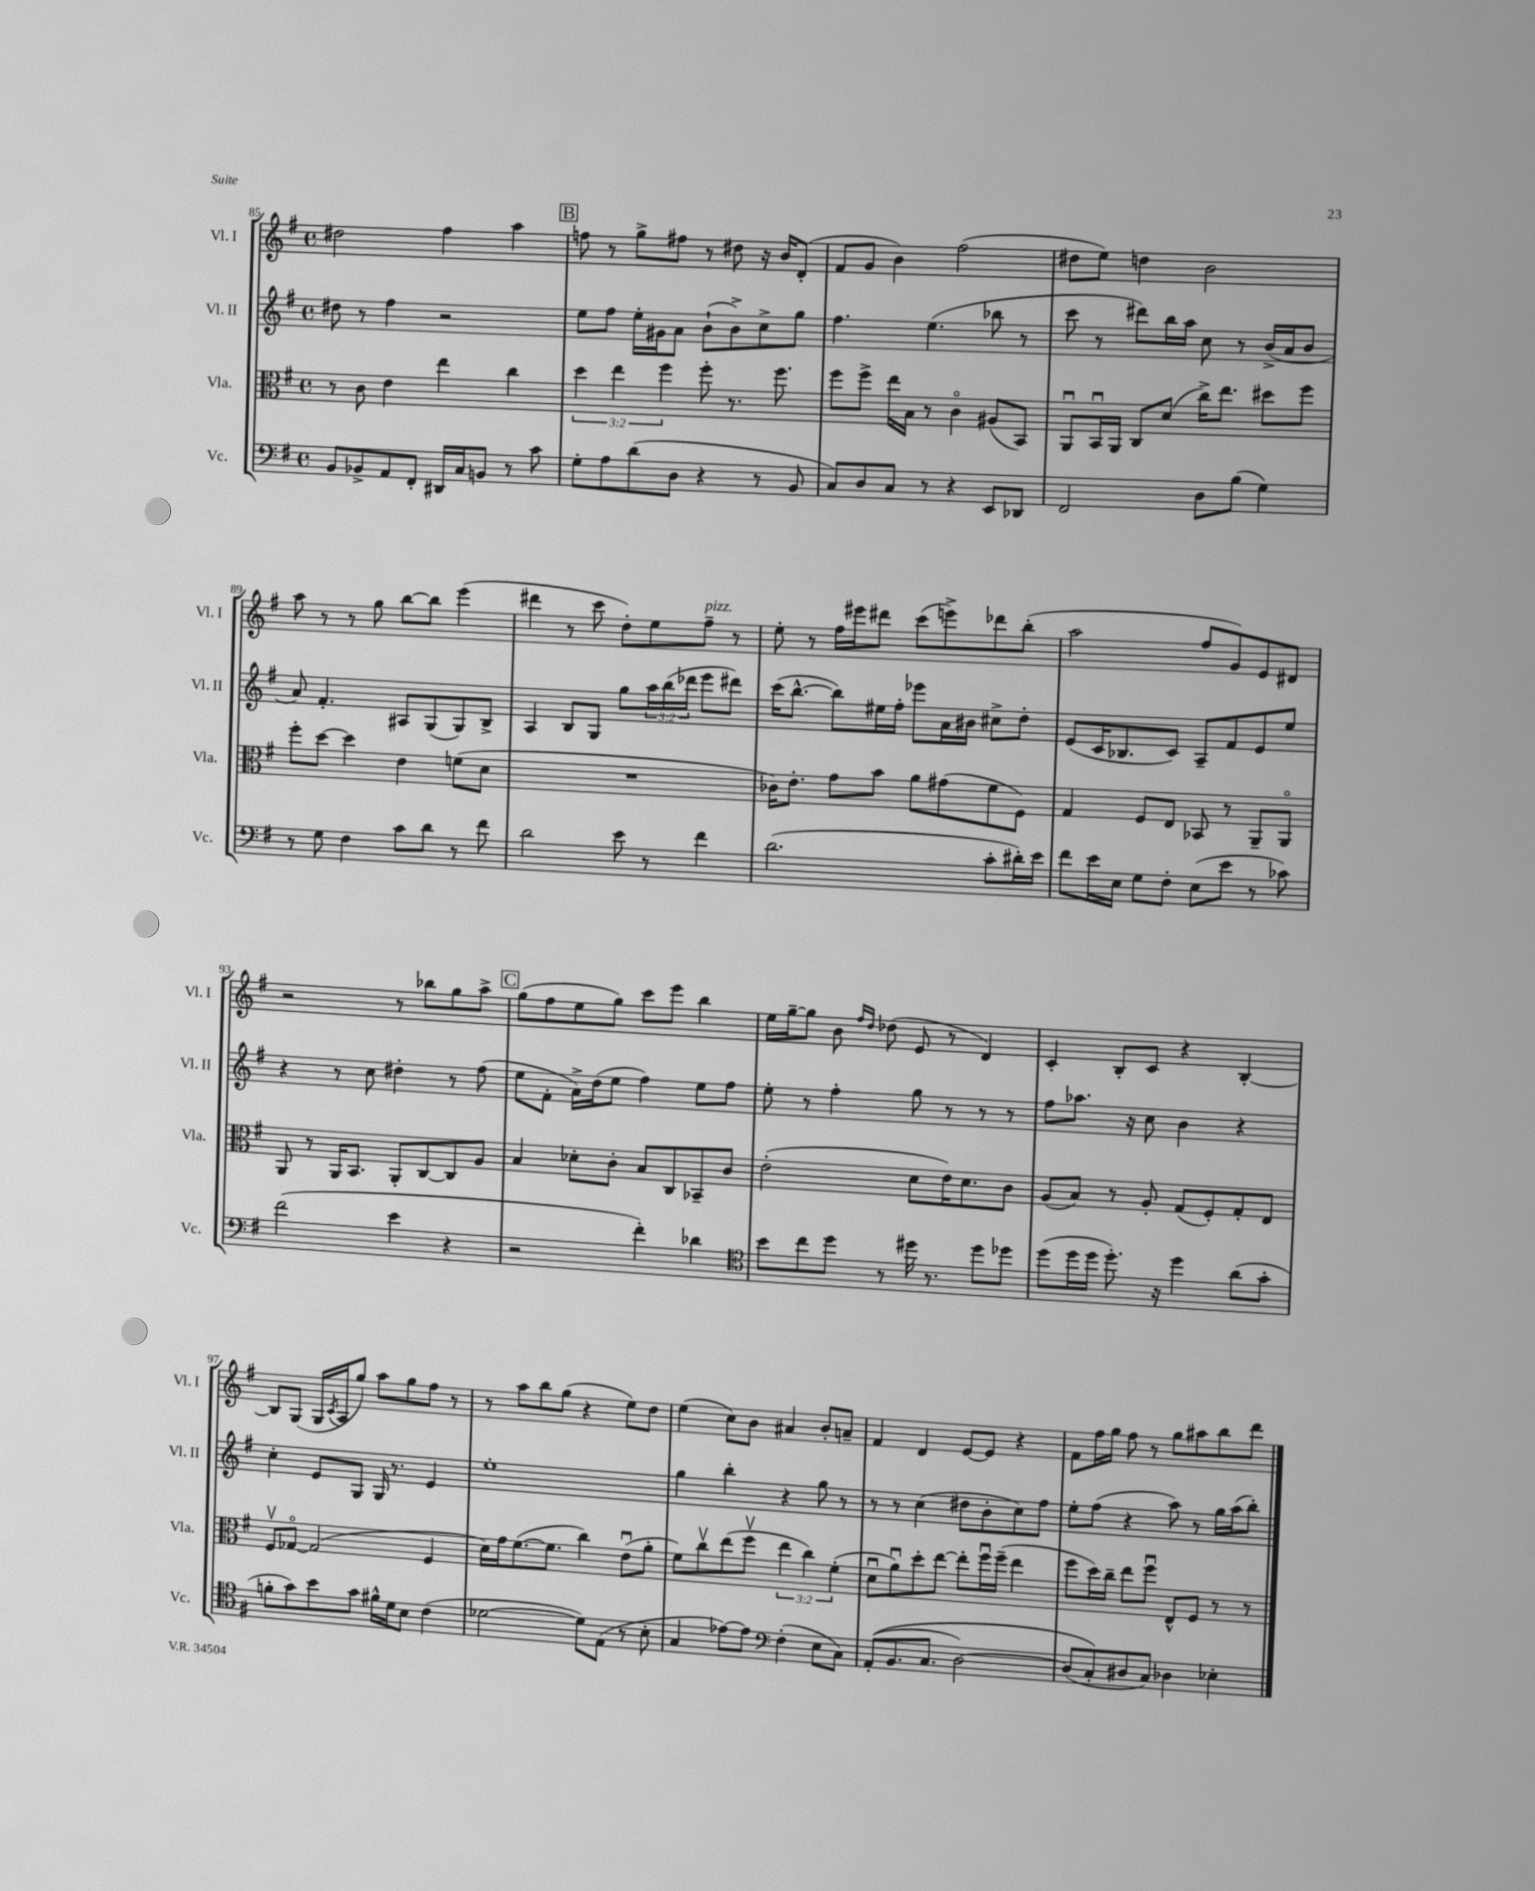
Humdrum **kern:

**kern	**kern	**kern	**kern
*part4	*part3	*part2	*part1
*staff4	*staff3	*staff2	*staff1
*I"Vc.	*I"Vla.	*I"Vl. II	*I"Vl. I
*I'Vc.	*I'Vla.	*I'Vl. II	*I'Vl. I
*clefF4	*clefC3	*clefG2	*clefG2
*k[f#]	*k[f#]	*k[f#]	*k[f#]
*M4/4	*M4/4	*M4/4	*M4/4
*met(c)	*met(c)	*met(c)	*met(c)
=85	=85	=85	=85
8BB/L	8r	8dd#X\	2dd#X\
8BB-X^/	8c\	8r	.
8AA/	4e\	4ff#\	.
8FF#'/J	.	.	.
16DD#X/LL	4ee\	2r	4ff#\
16C/J	.	.	.
8BBn/J	.	.	.
8r	4cc\	.	4aa\
8c\	.	.	.
!!LO:REH:place=s1:t=B
=86	=86	=86	=86
8G'\L	6dd\	8ee\L	8ffn\
8A\	.	8ff#\J	8r
.	6ee\	.	.
(8d\	.	16ee'\LL	8gg^\L
.	.	16g#X\J	.
.	6ff#\	.	.
8D\J	.	8a\J	8ff#X\J
4r	8ff#'\	(8b`\L	8r
.	8.r	8b^\)	8dd#X\
8r	.	8cc^\	16r
.	8.ff#\	.	16b/KL
8BB/	.	8gg\J	(8d'/J
=87	=87	=87	=87
8C/L)	8ff#\L	4.ff#\	8f#/L
8D/	8ff#^\J	.	8g/J
8C/J	16ee\LL	.	4b\)
.	16B\JJ	.	.
8r	8r	(4.ee\	.
4r	4c\	.	(2ff#\
8EE/L	(8A#X/L	8bb-X\	.
8DD-X/J	8BB/J)	8r	.
=88	=88	=88	=88
2FF#/	8AAu/L	8ccc\	8dd#X\L
.	16BBu/L	8r	8ee\J)
.	16AA/JJ	.	.
.	8C/L	8ddd#X\L)	4ddn\
.	(8d/J	16bb\L	.
.	.	16aa\JJ	.
8D\L	16cc^\KL)	8cc\	2b\
.	8.ee\J	.	.
(8B\J	.	8r	.
4G\)	8dd#X\L	(16b^/LL	.
.	.	16a/J	.
.	8ff#\J	8b/J	.
!!LO:LB:g=z
=89	=89	=89	=89
8r	8ff#'\L	8a/)	8aa\
8G\	[8dd\J	4.f#'/	8r
4F#\	4dd\]	.	8r
.	.	.	8gg\
8c\L	4e\	8A#X/L	[8bb\L
8d\J	.	(8G/	8bb\J]
8r	(8fn\L	8G/)	(4eee\
8f#\	8d\J	8B^/J	.
=90	=90	=90	=90
2d\	1r	4A/	4ddd#X\
.	.	8B/L	8r
.	.	8G/J	8ccc\
8e\	.	8gg\L	8dd'\L)
8r	.	24aa\L	8ee\
.	.	(24bb\	.
.	.	24ddd-X\JJ	.
!	!	!	!LO:TX:a:i:t=pizz.
4f#\	.	8eee\L	8ff#~\J
.	.	8ddd#X\J)	8r
=91	=91	=91	=91
(2.d\	16c-X\KL)	(16ccc\KL	8ee'\
.	8.e'\J	[8.bb^^\J	.
.	.	.	8r
.	8g\L	8bb\L])	16ff#\LL
.	.	.	16eee#X\J
.	8b\J	16ee#X\L	8ddd#X\J
.	.	16ff#'\JJ	.
.	8a\L	8eee-X\L	(8ccc\L
.	(8g#X\	16a\L	8eeen^\)
.	.	16b#X\JJ	.
8c'\L	8f#\	8cc#X^\L	8ddd-X\
16d#X'\L)	8F#\J)	8dd'\J	(8bb'\J
16e\JJ	.	.	.
=92	=92	=92	=92
8f#\L	4G/	(8e/L	2aa\
16e\L	.	16c/K	.
16E\JJ	.	8.B-X/	.
8G\L	8F#/L	.	.
8F#'\J	8E/J	8c/J)	.
(8E\L	8BB-X/	8A~/L	8ff#/L
8e\J	8r	8f#/	8g/)
8r	8AA~/L	8e/	8e/
8c-X\)	8AA/J	8ee/J	8d#X/J
!!LO:LB:g=z
=93	=93	=93	=93
(2f#\	8AA/	4r	2r
.	8r	.	.
.	16AA/KL	8r	.
.	8.BB/J	.	.
.	.	8cc\	.
4e\	8AA'/L	4dd#X'\	8r
.	[8C/	.	8bb-X\L
4r	8C/]	8r	8gg\
.	8A/J	(8ff#\	8aa^\J
!!LO:REH:place=s1:t=C
=94	=94	=94	=94
2r	4B/	8ee\L	(8gg\L
.	.	8f#'\J	8ff#\
.	8d-X'\L	16a^\LL)	8ee\
.	.	(16dd\J	.
.	8c'\J	8ee\J	8gg\J)
4f#'\)	8B/L	4ff#\)	8ccc\L
.	8C/	.	8eee\J
4d-X\	8BB-X~/	8ee\L	4bb\
.	8c/J	8ff#\J	.
=95	=95	=95	=95
*clefC4	*	*	*
8b\L	(2e'\	8ee'\	16ee\LL
.	.	.	[16gg~\J
8cc\	.	8r	8gg\J]
8dd\J	.	4ff#'\	8b\
.	.	.	16qqff#/LL
.	.	.	16qqdd/JJ
8r	.	.	(8dd-X\
16dd#X\	8d\L	8gg\	8e/
8.r	.	.	.
.	16e\K)	8r	8r
.	8.d\	.	.
8dd#\L	.	8r	4d/)
8dd-X\J	8c\J	8r	.
=96	=96	=96	=96
(8dd\L	(8A/L	8ff#\L	4c'/
16dd\L	8B/J)	8.aa-X\J	.
16dd\JJ	.	.	.
8.dd'\)	8r	.	8B'/L
.	.	16r	.
.	8A'/	8cc\	8c/J
16r	.	.	.
4dd\	(8G/L	4b\	4r
.	8F#'/)	.	.
(8a\L	8G'/	4r	[4B'/
8g'\J	8E/J	.	.
!!LO:LB:g=z
=97	=97	=97	=97
8fn'\L	8F#v/L	4cc'\	8B/L]
8g\)	[8G-X/J	.	(8G/J
8b\	(2G-/]	8e/L	16G/LL
.	.	.	8qc/
.	.	.	16A/J
8g\J	.	8G/J	8gg/J)
16f#X^^\LL	.	16G/	8aa\L
16d\J	.	8.r	.
8B\J	.	.	8gg\
(4c\	4F#/	4e/	8ff#\J
.	.	.	8r
=98	=98	=98	=98
[2d-X\	16d\LL)	1ee'	8r
.	16g\J	.	.
.	([8.f#\	.	8aa\L
.	.	.	8bb\
.	8.f#\J]	.	.
.	.	.	(8gg\J
8d-\L])	4cc\)	.	4r
(8E\J	.	.	.
8r	(8eu\L	.	8ee\L)
8B'\	8a'\J	.	8dd\J
=99	=99	=99	=99
4G/	8f#\L)	4gg\	(4ee\
.	8ccv\	.	.
[8e-X\L)	(8ee\	4bb'\	8cc\L)
8e-\J]	8ff#v\J	.	8b\J
*clefF4	*	*	*
(4F#'\	6ee\	4r	4a#X/
.	6cc\)	.	.
8E\L	.	8gg\	8b'/L
.	(6f#'\	.	.
8C\J)	.	8r	8an~/J
=100	=100	=100	=100
((8AA'/L	8du\L	8r	4f#/
8.BB/	8au\)	8r	.
.	8dd'\	(4cc\	4d/
8.C/J	.	.	.
.	[8ee\J	.	.
[2D\)	8ee'\L]	8dd#X\L	[8e/L
.	16ff#u\L	8b'\	8e/J]
.	(16ff#~\JJ	.	.
.	4ee\	8cc\)	4r
.	.	8ff#\J	.
=101	=101	=101	=101
(8D/L]	8ff#\L	8ee'\L	8f#\L
8C'/)	16dd\L)	(8ff#\J	16ff#\L
.	16cc~\JJ	.	16gg\JJ
8D#X/	8ee\L	4r	8ff#\
8C/J)	8ff#u\J	.	8r
4D-X\	8E^^/L	8aa\)	8gg\L
.	8F#/J	8r	8aa#X\
4E-X'\	8r	16gg\LL	8bb\
.	.	(16aa\J	.
.	8r	8bb'\J)	8ddd\J
==	==	==	==
*-	*-	*-	*-
